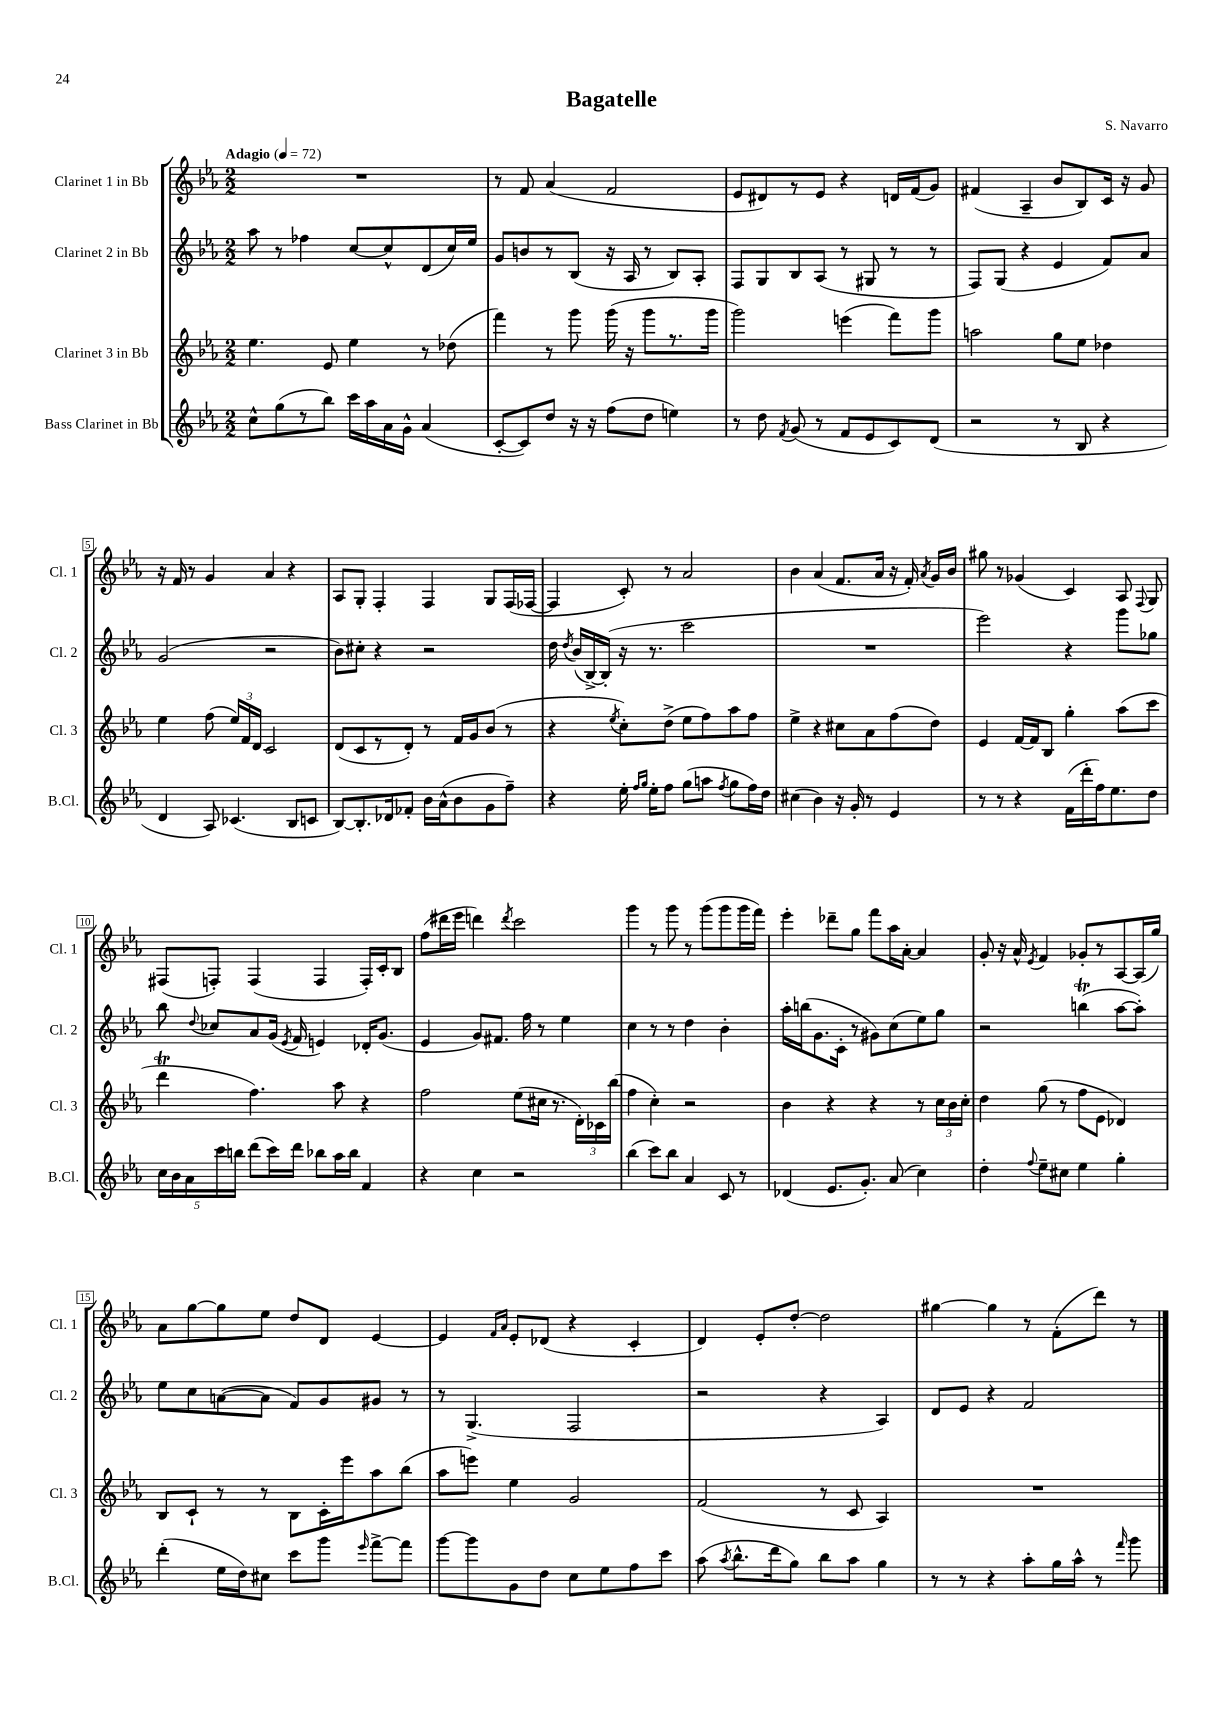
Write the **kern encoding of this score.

**kern	**kern	**kern	**kern
*part4	*part3	*part2	*part1
*staff4	*staff3	*staff2	*staff1
*I"Bass Clarinet in Bb	*I"Clarinet 3 in Bb	*I"Clarinet 2 in Bb	*I"Clarinet 1 in Bb
*I'B.Cl.	*I'Cl. 3	*I'Cl. 2	*I'Cl. 1
*clefG2	*clefG2	*clefG2	*clefG2
*k[b-e-a-]	*k[b-e-a-]	*k[b-e-a-]	*k[b-e-a-]
*M2/2	*M2/2	*M2/2	*M2/2
*MM72	*MM72	*MM72	*MM72
=1	=1	=1	=1
!	!	!	!LO:TX:a:B:t=Adagio
8cc^^\L	4.ee-\	8aa-\	1r
(8gg\	.	8r	.
8r	.	4ff-X\	.
8bb-\J)	8e-/	.	.
16ccc\LL	4ee-\	[8cc/L	.
16aa-\	.	.	.
16a-\	.	8cc^^/]	.
16g^^\JJ	.	.	.
(4a-/	8r	(8d/	.
.	(8dd-X\	16cc/L)	.
.	.	16ee-/JJ	.
=2	=2	=2	=2
[8c'/L	4fff\)	8g/L	8r
8c/])	.	8bn/	8f/
8dd/J	8r	8r	(4a-/
16r	8ggg\	(8B-/J	.
16r	.	.	.
(8ff\L	(16ggg\	16r	2f/
.	16r	16A-/	.
8dd\J	8ggg\L	8r	.
4een\)	8.r	8B-/L)	.
.	.	8A-'/J	.
.	16ggg\Jk	.	.
=3	=3	=3	=3
8r	2ggg\)	8F/L	8e-/L
8dd\	.	8G/	8d#X/)
8qf/	.	.	.
(8g/	.	8B-/	8r
8r	.	(8A-/J	8e-/J
8f/L	(4eeen\	8r	4r
8e-/	.	8G#X/	.
8c/)	8fff\L)	8r	16dn/LL
.	.	.	(16f/J
(8d/J	8ggg\J	8r	8g/J)
=4	=4	=4	=4
2r	2aan\	8F/L)	(4f#X/
.	.	(8G/J	.
.	.	4r	4A-~/
8r	8gg\L	4e-/	8b-/L
8B-/	8ee-\J	.	8B-/)
4r	4dd-X\	8f/L)	16c/Jk
.	.	.	16r
.	.	8a-/J	8g/
!!LO:LB:g=z
=5	=5	=5	=5
4d/	4ee-\	(2g/	16r
.	.	.	16f/
.	.	.	8r
8A-/)	(8ff\	.	4g/
(4.c-X/	24ee-/LL)	.	.
.	24f/	.	.
.	24d/JJ	.	.
.	2c/	2r	4a-/
8B-/L	.	.	4r
8cn/J	.	.	.
=6	=6	=6	=6
[8B-/L)	(8d/L	8b-\L)	8A-/L
8.B-'/]	8c/	8cc#X'\J	8G'/J
.	8r	4r	4F'/
16d-X/k	.	.	.
8f-X'/J	8d'/J)	.	.
16b-\LL	8r	2r	4F/
(16a-^^\J	.	.	.
8b-\	16f/LL	.	.
.	16g/J	.	.
8g\	(8b-/J	.	8G/L
8ff~\J)	8r	.	(16F/L
.	.	.	[16F-X/JJ
=7	=7	=7	=7
4r	4r	16dd\	4F-/]
.	.	8qdd/	.
.	.	(16b-/LL	.
.	.	[16B-^/)	.
.	.	(16B-'/JJ]	.
.	8qee-/	.	.
16ee-'\	8cc'\L)	16r	8c'/)
16qqff/LL	.	.	.
16qqgg/JJ	.	.	.
16ee-'\KL	.	8.r	.
8ff\J	(8dd^\J	.	8r
(8gg\L	8ee-\L	2ccc\	2a-/
8aan\J	8ff\)	.	.
8qff/	.	.	.
8gg\L	8aa-\	.	.
16ff\L)	8ff\J	.	.
16dd\JJ	.	.	.
=8	=8	=8	=8
(4cc#X\	4ee-^\	1r	4b-\
4b-\)	4r	.	(4a-/
16r	8cc#X\L	.	8.f/L
16g'/	.	.	.
8r	8a-\	.	.
.	.	.	16a-/Jk
4e-/	(8ff\	.	16r
.	.	.	16f'/)
.	.	.	8qa-/
.	8dd\J)	.	16g/LL
.	.	.	16b-/JJ
=9	=9	=9	=9
8r	4e-/	2eee-\)	8gg#X\
8r	.	.	8r
4r	[16f/LL	.	(4g-X/
.	16f/J]	.	.
.	8B-/J	.	.
(16f\LL	4gg'\	4r	4c/)
16ddd'\	.	.	.
16ff\J)	.	.	.
8.ee-\	.	.	.
.	(8aa-\L	8ggg\L	8A-/
.	.	.	8qqF/
8dd\J	8ccc\J	8gg-X\J	8G/
!!LO:LB:g=z
=10	=10	=10	=10
20cc\LL	4dddt\	8bb-\	(8F#X/L
20b-\	.	.	.
20a-\	.	.	.
.	.	8qqdd/	.
.	.	8cc-X/L	8Fn'/J)
20ccc\	.	.	.
20bbn\JJ	.	.	.
(8ddd\L	4.ff\)	8a-/	(4F/
16ccc\L)	.	(16g/Jk	.
.	.	8qe-/	.
16ddd\JJ	.	16f/	.
8bb-X\L	.	4en/)	4F/
16aa-\L	8aa-\	.	.
16bb-\JJ	.	.	.
4f/	4r	16d-X'/KL	16F'/LL)
.	.	(8.g/J	16c'/J
.	.	.	8B-/J
=11	=11	=11	=11
4r	2ff\	4e-/	(8ff\L
.	.	.	16ddd#X\L
.	.	.	16eee-\JJ
4cc\	.	8g/L)	4dddn\)
.	.	8.f#X/J	.
.	.	.	8qddd/
2r	(8ee-\L	.	2ccc\
.	.	16ff\	.
.	16cc#X\Jk	8r	.
.	8.r	.	.
.	.	4ee-\	.
.	24d'\LL)	.	.
.	24c-X\	.	.
.	(24bb-\JJ	.	.
=12	=12	=12	=12
(4bb-\	4ff\	4cc\	4ggg\
8ccc\L)	4cc'\)	8r	8r
8bb-\J	.	8r	8ggg\
4a-/	2r	4dd\	8r
.	.	.	(8ggg\L
8c/	.	4b-'\	8ggg\
8r	.	.	16ggg\L
.	.	.	16fff\JJ)
=13	=13	=13	=13
(4d-X/	4b-\	16aa-'\LL	4eee-'\
.	.	(16bbn\J	.
.	.	8.g\	.
8.e-/L	4r	.	8ddd-X~\L
.	.	16c'\Jk	.
.	.	8r	8gg\J
8.g'/J)	.	.	.
.	4r	8g#X\L)	8fff\L
(8a-/	.	(8cc\	16aa-\L
.	.	.	[16a-'\JJ
4cc\)	8r	8ee-\)	4a-/]
.	24cc\LL	8gg\J	.
.	24b-\	.	.
.	24cc'\JJ	.	.
=14	=14	=14	=14
4dd'\	4dd\	2r	8g'/
.	.	.	16r
.	.	.	16a-^^/
8qqff/	.	.	8qe-/
8ee-~\L	(8gg\	.	4f/
8cc#X\J	8r	.	.
4ee-\	8ff\L	(4bbnt\	8g-X'/L
.	8e-\J	.	8r
4gg'\	4d-X/)	[8aa-\L	[8A-/
.	.	8aa-'\J])	(16A-/L]
.	.	.	16gg/JJ)
!!LO:LB:g=z
=15	=15	=15	=15
(4ddd'\	8B-/L	8ee-\L	8a-\L
.	8c`/J	8cc\	[8gg\
16ee-\LL	8r	([8an\	8gg\]
16dd\J)	.	.	.
8cc#X\J	8r	8a\J]	8ee-\J
8ccc\L	8B-\L	8f/L)	8dd/L
8ggg\J	16c'\L	8g/	8d/J
.	16eee-\J	.	.
16qqeee-/	.	.	.
[8fff^\L	8aa-\	8g#X/J	[4e-/
8fff\J]	(8bb-\J	8r	.
=16	=16	=16	=16
[8ggg\L	8aa-\L	8r	4e-/]
8ggg\]	8eeen\J)	(4.G^/	.
.	.	.	16qqf/LL
.	.	.	16qqa-/JJ
8g\	4ee-\	.	8e-'/L
8dd\J	.	.	(8d-X/J
8cc\L	2g/	2F/	4r
8ee-\	.	.	.
8ff\	.	.	4c'/
8ccc\J	.	.	.
=17	=17	=17	=17
(8aa-\	(2f/	2r	4d/)
8qaa-/	.	.	.
8.bb-^^\L	.	.	.
.	.	.	8e-'/L
16ddd\k	.	.	.
8gg\J)	.	.	[8dd'/J
8bb-\L	8r	4r	2dd\]
8aa-\J	8c/	.	.
4gg\	4A-/)	4A-/)	.
=18	=18	=18	=18
8r	1r	8d/L	[4gg#X\
8r	.	8e-/J	.
4r	.	4r	4gg#\]
8aa-'\L	.	2f/	8r
16gg\L	.	.	(8f'\L
16aa-^^\JJ	.	.	.
8r	.	.	8ddd\J)
16qqfff/	.	.	.
8ggg\	.	.	8r
==	==	==	==
*-	*-	*-	*-
